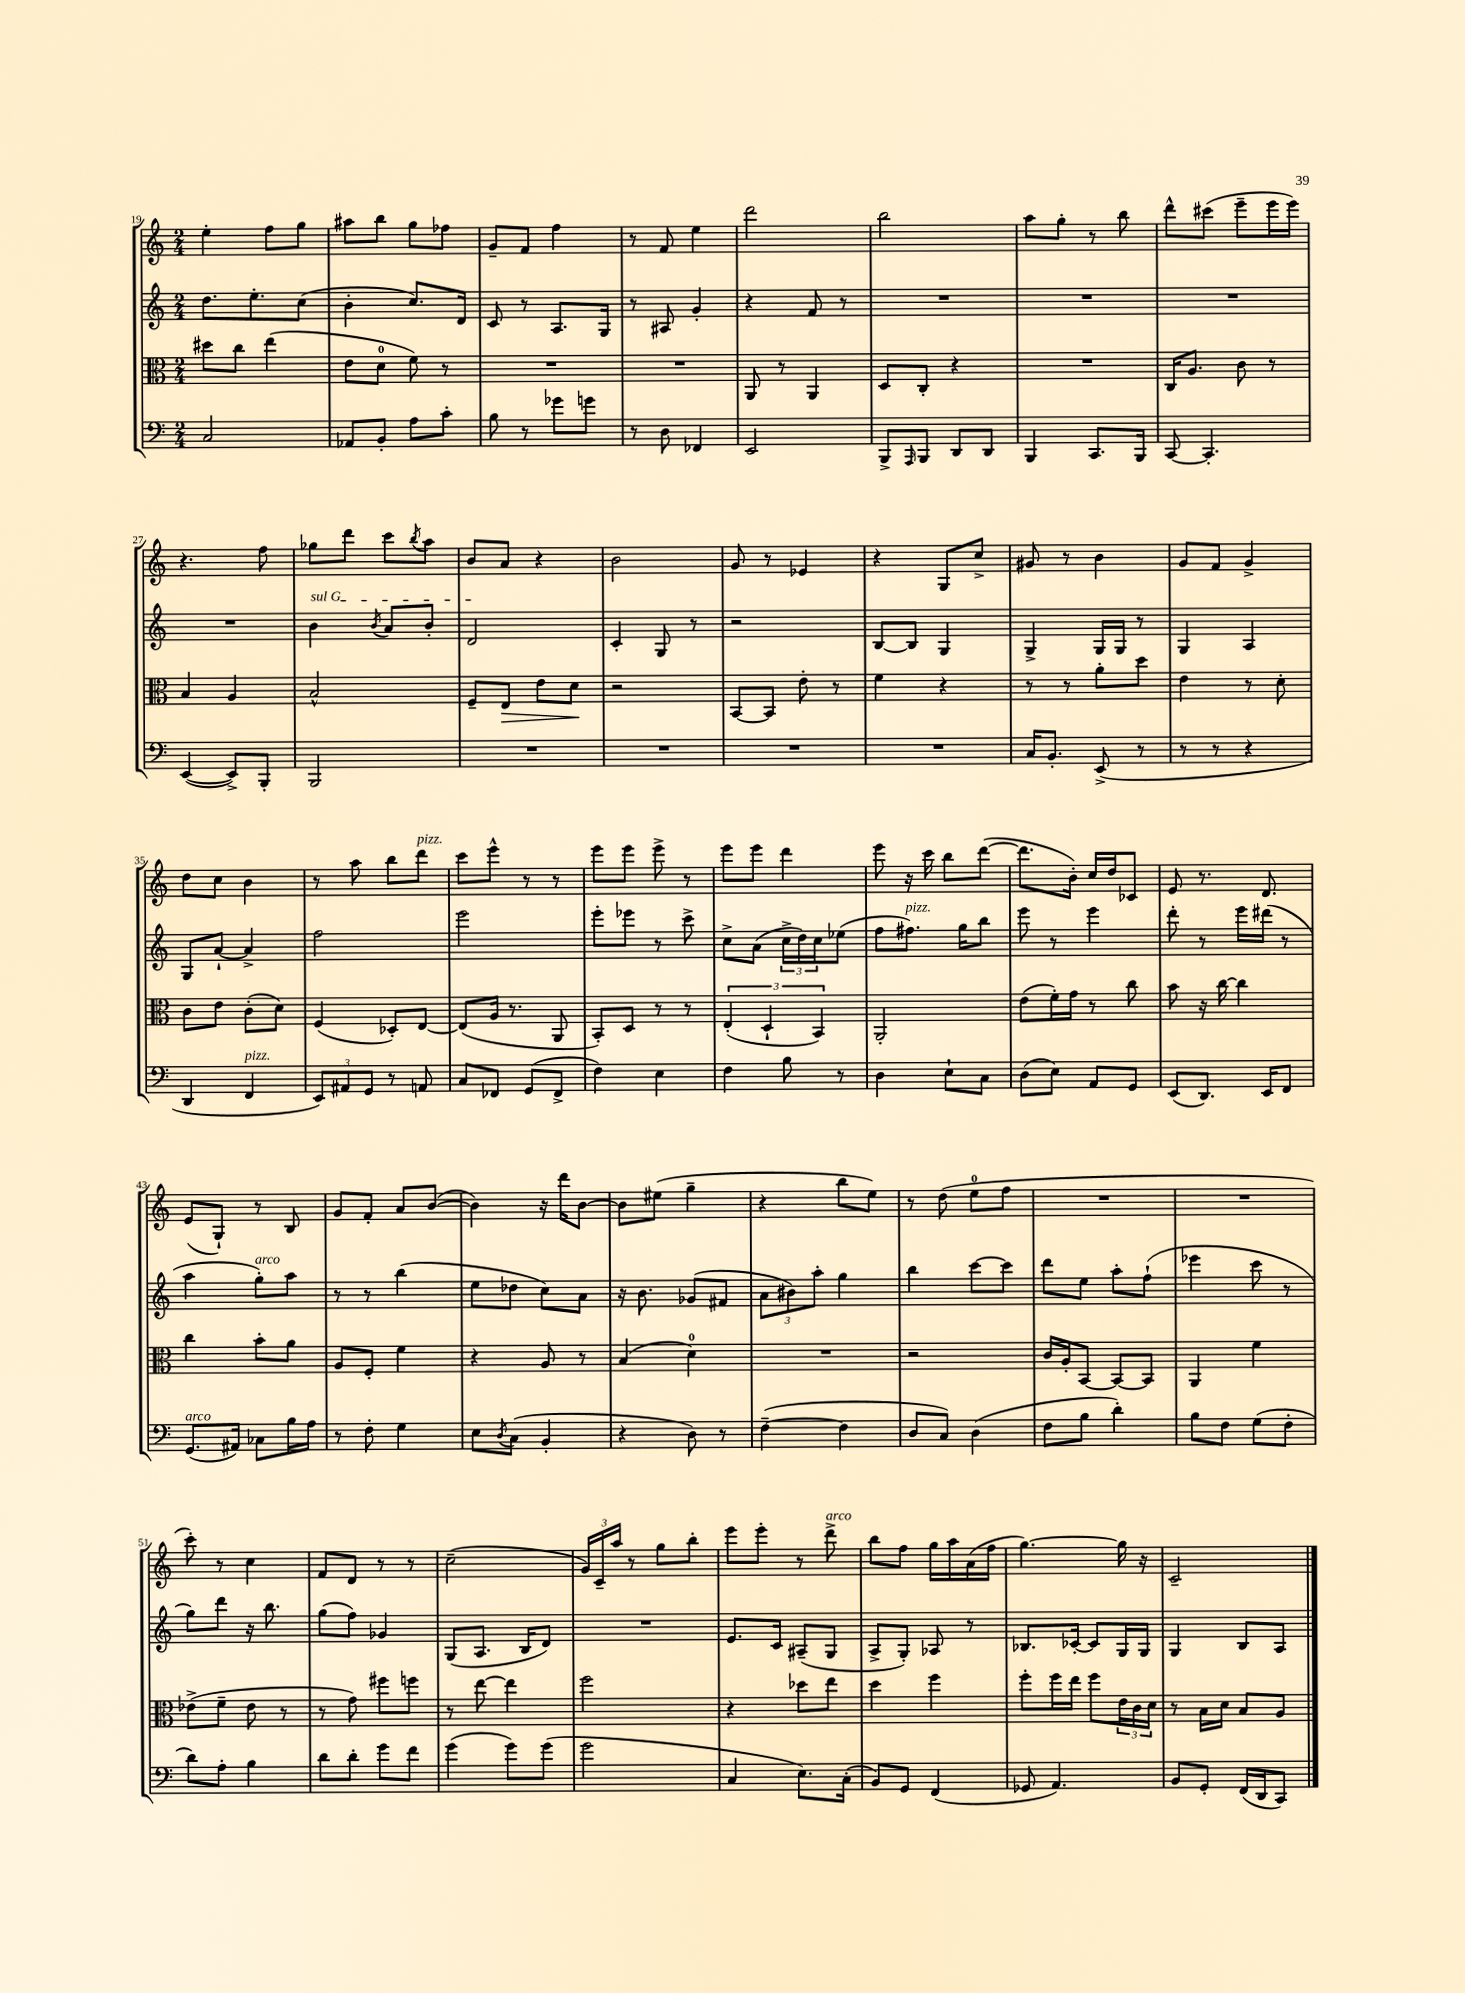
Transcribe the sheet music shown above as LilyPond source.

<<
\new StaffGroup <<
\new Staff = "s0" {
    \clef treble \key c \major \numericTimeSignature \time 2/4
    e''4-. f''8 g''8 |
    ais''8 b''8 g''8 fes''8 |
    g'8-- f'8 f''4 |
    r8 f'8 e''4 |
    d'''2 |
    b''2 |
    a''8 g''8-. r8 b''8 |
    d'''8-^ cis'''8( e'''8-- e'''16 e'''16) |
    r4. f''8 |
    ges''8 d'''8 c'''8 \acciaccatura { b''8 } a''8 |
    b'8 a'8 r4 |
    b'2 |
    g'8 r8 ees'4 |
    r4 g8 c''8-> |
    gis'8 r8 b'4 |
    g'8 f'8 g'4-> |
    d''8 c''8 b'4 |
    r8 a''8 b''8 d'''8^\markup { \italic "pizz." } |
    c'''8 e'''8-^ r8 r8 |
    e'''8 e'''8 e'''8-> r8 |
    e'''8 e'''8 d'''4 |
    e'''8 r16 c'''16 b''8 d'''8~( |
    d'''8. b'16-.) c''16 d''16 ces'8 |
    e'8 r8. d'8. |
    e'8( g8-!) r8 b8 |
    g'8 f'8-. a'8 b'8~( |
    b'4) r16 d'''16 b'8~ |
    b'8 eis''8( g''4-- |
    r4 b''8 e''8) |
    r8 d''8( e''8-0 f''8 |
    R2 |
    R2 |
    c'''8-.) r8 c''4 |
    f'8 d'8 r8 r8 |
    c''2--( |
    \tuplet 3/2 { g'16) c'16-- a''16 } r8 g''8 b''8-. |
    e'''8 e'''8-. r8 d'''8->^\markup { \italic "arco" } |
    b''8 f''8 g''16 a''16 a'16( f''16 |
    g''4.~) g''16 r16 |
    c'2-- \bar "|." |
}
\new Staff = "s1" {
    \clef treble \key c \major \numericTimeSignature \time 2/4
    d''8. e''8.-. c''8( |
    b'4-. c''8.) d'16 |
    c'8 r8 a8. g16 |
    r8 ais8 g'4-. |
    r4 f'8 r8 |
    R2 |
    R2 |
    R2 |
    R2 |
    \once \override TextSpanner.bound-details.left.text = \markup { \italic "sul G" } b'4\startTextSpan \acciaccatura { b'8 } a'8 b'8-. |
    d'2\stopTextSpan |
    c'4-. g8 r8 |
    r2 |
    b8~ b8 g4 |
    g4-> g16 g16 r8 |
    g4 a4 |
    g8 a'8~-! a'4-> |
    f''2 |
    e'''2 |
    e'''8-. ees'''8 r8 c'''8-> |
    c''8-> a'8( \tuplet 3/2 { c''16-> d''16) c''16 } ees''8( |
    f''8 fis''8.^\markup { \italic "pizz." }) g''16 b''8 |
    e'''8 r8 e'''4 |
    d'''8-. r8 e'''16 dis'''16( r8 |
    a''4 g''8-.^\markup { \italic "arco" }) a''8 |
    r8 r8 b''4( |
    e''8 des''8 c''8) a'8 |
    r16 b'8. ges'8( fis'8 |
    \tuplet 3/2 { a'8 bis'8) a''8-. } g''4 |
    b''4 c'''8~ c'''8 |
    d'''8 e''8 a''8-. f''8-!( |
    ees'''4 c'''8 r8 |
    g''8) d'''8 r16 b''8. |
    g''8( f''8) ges'4 |
    g8( a8. b16 d'8) |
    R2 |
    e'8. c'16 ais8--( g8 |
    a8-> g8-.) aes8 r8 |
    bes8. ces'16~-. ces'8 g16 g16 |
    g4 b8 a8 \bar "|." |
}
\new Staff = "s2" {
    \clef alto \key c \major \numericTimeSignature \time 2/4
    dis''8 c''8 e''4( |
    e'8 d'8-0 f'8) r8 |
    R2 |
    R2 |
    a,8 r8 a,4 |
    d8 c8-. r4 |
    R2 |
    c16 a8. c'8 r8 |
    b4 a4 |
    b2-^ |
    f8-- e8\> e'8 d'8\! |
    r2 |
    b,8~ b,8 e'8-. r8 |
    f'4 r4 |
    r8 r8 a'8-. d''8 |
    e'4 r8 d'8-. |
    c'8 e'8 c'8-.( d'8) |
    f4( des8-.) e8~ |
    e8( a16 r8. a,8 |
    b,8-.) d8 r8 r8 |
    \tuplet 3/2 { e4-.( d4-! b,4) } |
    a,2-. |
    e'8( f'16-.) g'16 r8 c''8 |
    b'8 r16 c''16~ c''4 |
    c''4 b'8-. a'8 |
    a8 f8-. f'4 |
    r4 a8 r8 |
    b4( d'4-0) |
    R2 |
    r2 |
    c'16 a16-. b,8~ b,8~ b,8 |
    a,4 f'4 |
    ees'8->( f'8-- ees'8 r8 |
    r8 g'8) fis''8 f''8 |
    r8 e''8~ e''4 |
    f''2 |
    r4 des''8 e''8 |
    d''4 f''4 |
    f''8-. f''16 e''16 f''8 \tuplet 3/2 { e'16 c'16 d'16 } |
    r8 b16 d'16 b8 a8 \bar "|." |
}
\new Staff = "s3" {
    \clef bass \key c \major \numericTimeSignature \time 2/4
    c2 |
    aes,8 b,8-. a8 c'8-. |
    b8 r8 ges'8 g'8 |
    r8 d8 fes,4 |
    e,2 |
    b,,8-> \grace { a,,16 } b,,8 d,8 d,8 |
    b,,4 c,8. b,,16 |
    c,8~ c,4.-. |
    e,4~( e,8->) b,,8-. |
    b,,2 |
    R2 |
    R2 |
    R2 |
    R2 |
    c16 b,8.-. e,8->( r8 |
    r8 r8 r4 |
    d,4 f,4^\markup { \italic "pizz." } |
    \tuplet 3/2 { e,8) ais,8 g,8 } r8 a,8 |
    c8 fes,8 g,8( fes,8-> |
    f4) e4 |
    f4 b8 r8 |
    d4 e8-! c8 |
    d8( e8) a,8 g,8 |
    e,8( d,8.) e,16 f,8 |
    g,8.^\markup { \italic "arco" }( ais,16) ces8 b16 a16 |
    r8 f8-. g4 |
    e8 \acciaccatura { d8 } c8( b,4-. |
    r4 d8) r8 |
    f4~--( f4 |
    d8 c8) d4( |
    f8 b8 d'4-.) |
    b8 f8 g8( f8-. |
    d'8) a8-. b4 |
    d'8 d'8-. g'8 f'8 |
    g'4( g'8) g'8( |
    g'2 |
    c4 e8.) c16-.( |
    b,8) g,8 f,4( |
    ges,8 a,4.) |
    b,8 g,8-. f,16( d,16 c,8) \bar "|." |
}
>>
>>
\layout { \context { \Score currentBarNumber = #19 } }
